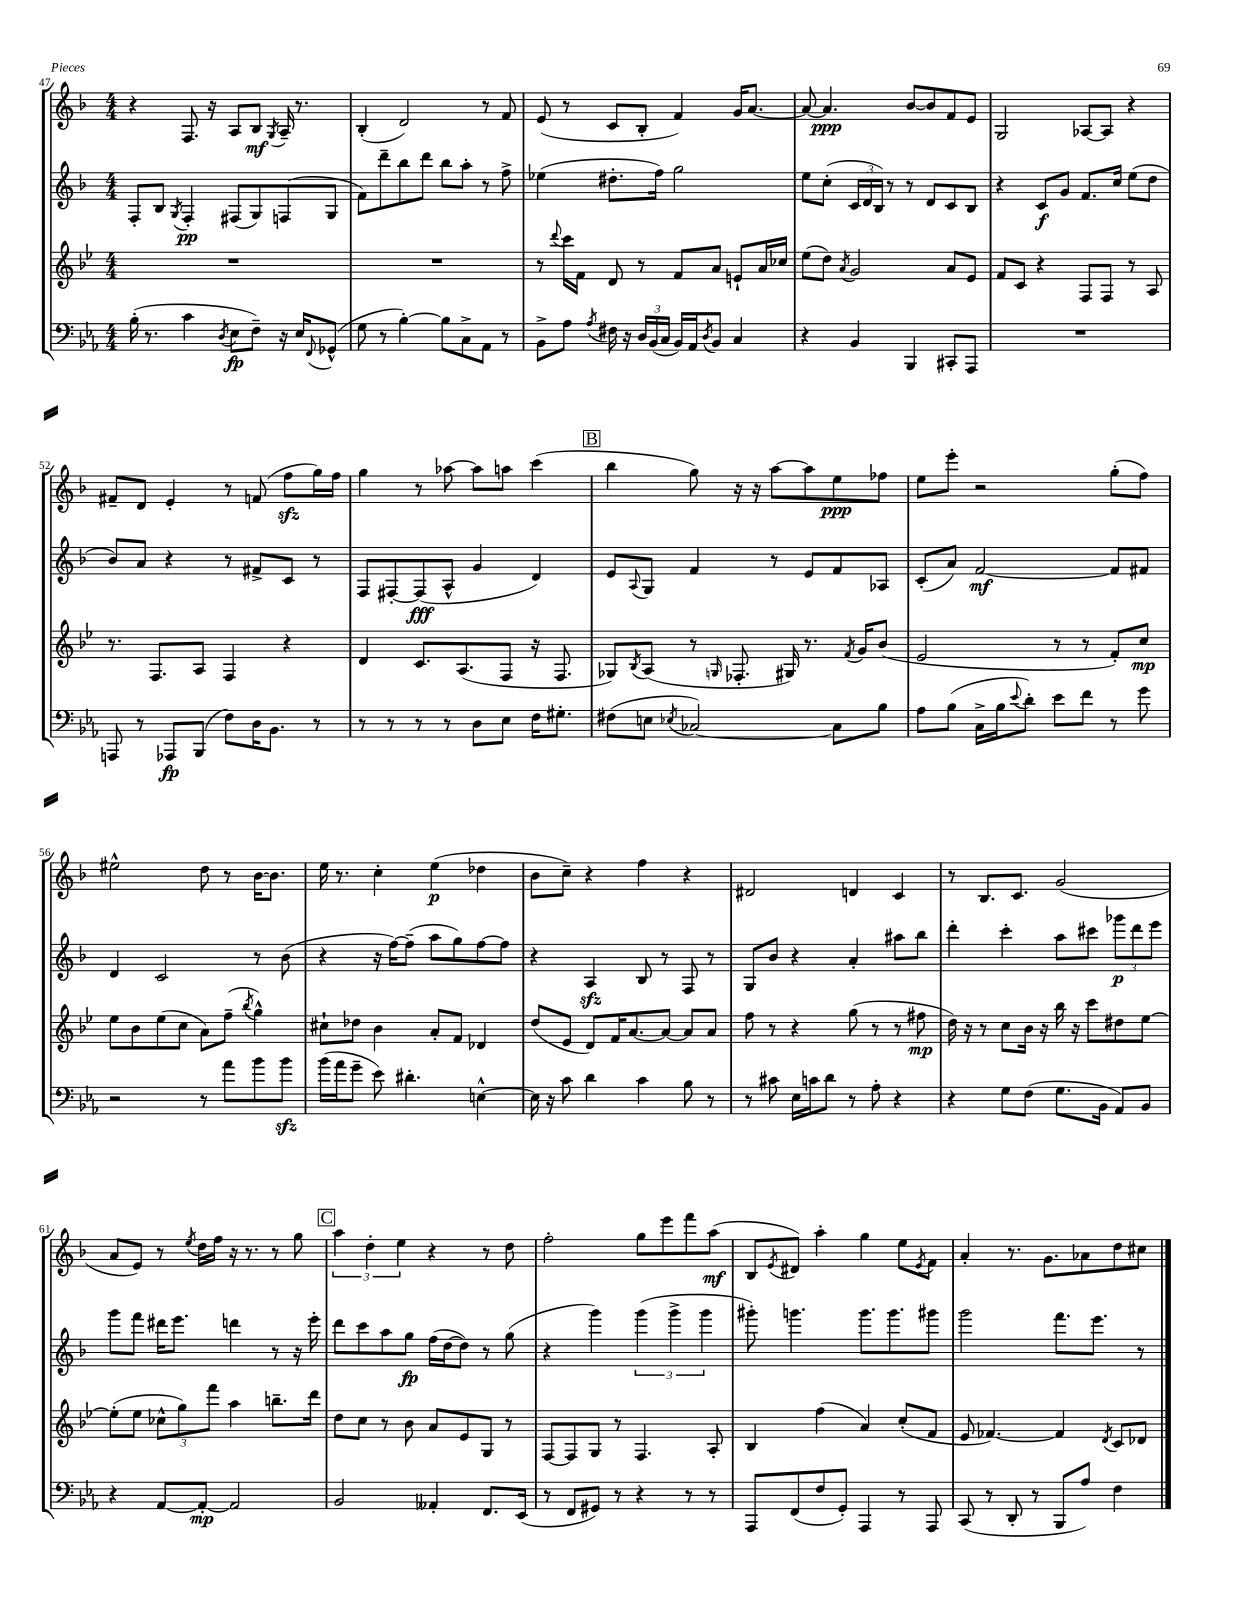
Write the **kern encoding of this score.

**kern	**kern	**kern	**kern
*staff4	*staff3	*staff2	*staff1
*clefF4	*clefG2	*clefG2	*clefG2
*k[b-e-a-]	*k[b-e-]	*k[b-]	*k[b-]
*M4/4	*M4/4	*M4/4	*M4/4
(16B-'	1r	8F'	4r
8.r	.	.	.
.	.	8B-	.
.	.	8qG	.
4c	.	4F'	8.F
.	.	.	16r
8qD	.	.	.
8E-	.	(8F#	8A
8F~)	.	8G)	8B-
.	.	.	8qG
16r	.	(8F	16A~
16E-	.	.	8.r
8qqFF	.	.	.
(8GG-^^	.	8G	.
=	=	=	=
8G	1r	8f)	(4B-'
8r	.	8ddd~	.
[4B-')	.	8bb-	2d)
.	.	8ddd	.
8B-]	.	8bb-	.
8C^	.	8aa'	.
8AA-	.	8r	8r
8r	.	8ff^	8f
=	=	=	=
8BB-^	8r	(4ee-	(8e
.	8qqddd	.	.
8A-	16ccc	.	8r
.	16f	.	.
8qA-	.	.	.
16F#	8d	8.dd#'	8c
16r	.	.	.
24D	8r	.	8B-'
(24BB-	.	.	.
.	.	16ff)	.
24C	.	.	.
16BB-)	8f	2gg	4f)
16AA-	.	.	.
8qD	.	.	.
8BB-	8a	.	.
4C	8e`	.	16g
.	.	.	[8.a
.	16a	.	.
.	16cc-	.	.
=	=	=	=
4r	(8ee-	8ee	8a_
.	8dd)	(8cc'	4.a]
.	8qa	.	.
4BB-	2g	24c	.
.	.	24d	.
.	.	24B-)	.
.	.	8r	.
4BBB-	.	8r	[8b-
.	.	8d	8b-]
8CC#'	8a	8c	8f
8AAA-	8e-	8B-	8e
=	=	=	=
1r	8f	4r	2G
.	8c	.	.
.	4r	8c	.
.	.	8g	.
.	8F	8.f	[8A-
.	8F	.	8A-]
.	.	16cc	.
.	8r	(8ee	4r
.	8A	8dd	.
=	=	=	=
8AAA	8.r	8b-)	8f#~
8r	.	8a	8d
.	8.F	.	.
8AAA-	.	4r	4e'
(8BBB-	8A	.	.
8F)	4F	8r	8r
16D	.	8f#^	(8f
8.BB-	.	.	.
.	4r	8c	8ff
8r	.	8r	16gg)
.	.	.	16ff
=	=	=	=
8r	4d	8F	4gg
8r	.	[8F#'	.
8r	8.c	(8F#]	8r
8r	.	8A^^	[8aa-
.	(8.A	.	.
8D	.	4g	8aa-]
8E-	8F	.	8aa
16F	16r	4d)	(4ccc
8.G#'	8.F	.	.
=	=	=	=
(8F#	8G-)	8e	4bb-
.	8qB-	8qqA	.
8E	(8A	8G	.
8qE-	.	.	.
[2C-)	8r	4f	8gg)
.	16qqG	.	.
.	8.F-'	.	16r
.	.	.	16r
.	.	8r	[8aa
.	16G#)	.	.
.	8.r	8e	8aa]
8C-]	.	8f	8ee
.	8qf	.	.
.	16g	.	.
8B-	(8b-	8A-	8ff-
=	=	=	=
8A-	2e-	(8c'	8ee
(8B-	.	8a)	8eee'
16C^	.	[2f	2r
16B-	.	.	.
8qqe-	.	.	.
8d')	.	.	.
8e-	8r	.	.
8f	8r	.	.
8r	8f')	8f]	(8gg'
8g	8cc	8f#	8ff)
=	=	=	=
2r	8ee-	4d	2ee#^^
.	8b-	.	.
.	(8ee-	2c	.
.	8cc	.	.
8r	8a)	.	8dd
8a-	(8ff~	.	8r
.	8qbb-	.	.
8b-	4gg^^)	8r	[16b-
.	.	.	8.b-]
8b-	.	(8b-	.
=	=	=	=
(16b-	8cc#`	4r	16ee
16a-	.	.	8.r
8g~	8dd-	.	.
8e-)	4b-	16r	4cc'
.	.	[16ff)	.
4.d#'	.	(8ff~]	.
.	8a'	8aa	(4ee
.	8f	8gg)	.
[4E^^	4d-	[8ff	4dd-
.	.	8ff]	.
=	=	=	=
16E]	(8dd	4r	8b-
16r	.	.	.
8c	8e-	.	8cc~)
4d	8d)	4A	4r
.	16f	.	.
.	[8.a	.	.
4c	.	8B-	4ff
.	8a_	8r	.
8B-	8a]	8F	4r
8r	8a	8r	.
=	=	=	=
8r	8ff	8G	2d#
8c#	8r	8b-	.
16E-	4r	4r	.
16c	.	.	.
8d	.	.	.
8r	(8gg	4a'	4d
8A-'	8r	.	.
4r	8r	8aa#	4c
.	8ff#	8bb-	.
=	=	=	=
4r	16dd)	4ddd'	8r
.	16r	.	.
.	8r	.	8.B-
8G	8cc	4ccc'	.
.	.	.	8.c
(8F	16b-	.	.
.	16r	.	.
8.G	16bb-	8aa	(2g
.	16r	.	.
.	8ccc	8ccc#	.
16BB-	.	.	.
8AA-)	8dd#	12ggg-	.
.	.	12ddd	.
8BB-	[8ee-	.	.
.	.	12eee	.
=	=	=	=
4r	(8ee-']	8ggg	8a
.	8ee-	8fff	8e)
[8AA-	12cc-^^	16ddd#	8r
.	.	8.eee	.
.	12gg)	.	.
.	.	.	8qee
8AA-'_	.	.	16dd
.	12fff	.	.
.	.	.	16ff
2AA-]	4aa	4ddd	16r
.	.	.	8.r
.	8.bb~	8r	8r
.	.	16r	8gg
.	16ddd	16eee'	.
=	=	=	=
2BB-	8dd	8ddd	6aa
.	8cc	8ccc	.
.	.	.	6dd'
.	8r	8aa	.
.	.	.	6ee
.	8b-	8gg	.
4AA--'	8a	(16ff	4r
.	.	[16dd	.
.	8e-	8dd])	.
8.FF	8G	8r	8r
.	8r	(8gg	8dd
(16EE-	.	.	.
=	=	=	=
8r	[8F	4r	2ff'
8FF	8F]	.	.
8GG#)	8G	4ggg)	.
8r	8r	.	.
4r	4.F	(6ggg	8gg
.	.	.	8eee
.	.	6ggg^	.
8r	.	.	8fff
.	.	6ggg	.
8r	8A'	.	(8aa
=	=	=	=
8AAA-	4B-	8ggg#')	8B-
.	.	.	8qe
(8FF	.	4.ggg	8d#)
8F	(4ff	.	4aa'
8GG')	.	.	.
4AAA-	4a)	8.ggg	4gg
.	.	8.ggg	.
8r	(8cc'	.	8ee
.	.	.	8qe
8AAA-	8f	8ggg#	8f
=	=	=	=
(8CC	8e-	2ggg	4a'
8r	[4.f-)	.	.
8DD'	.	.	8.r
8r	.	.	.
.	.	.	8.g
8BBB-	4f-]	8.fff	.
8A-)	.	.	8a-
.	.	8.eee	.
.	8qd	.	.
4F	8c	.	8dd
.	8d-	8r	8cc#
==	==	==	==
*-	*-	*-	*-
